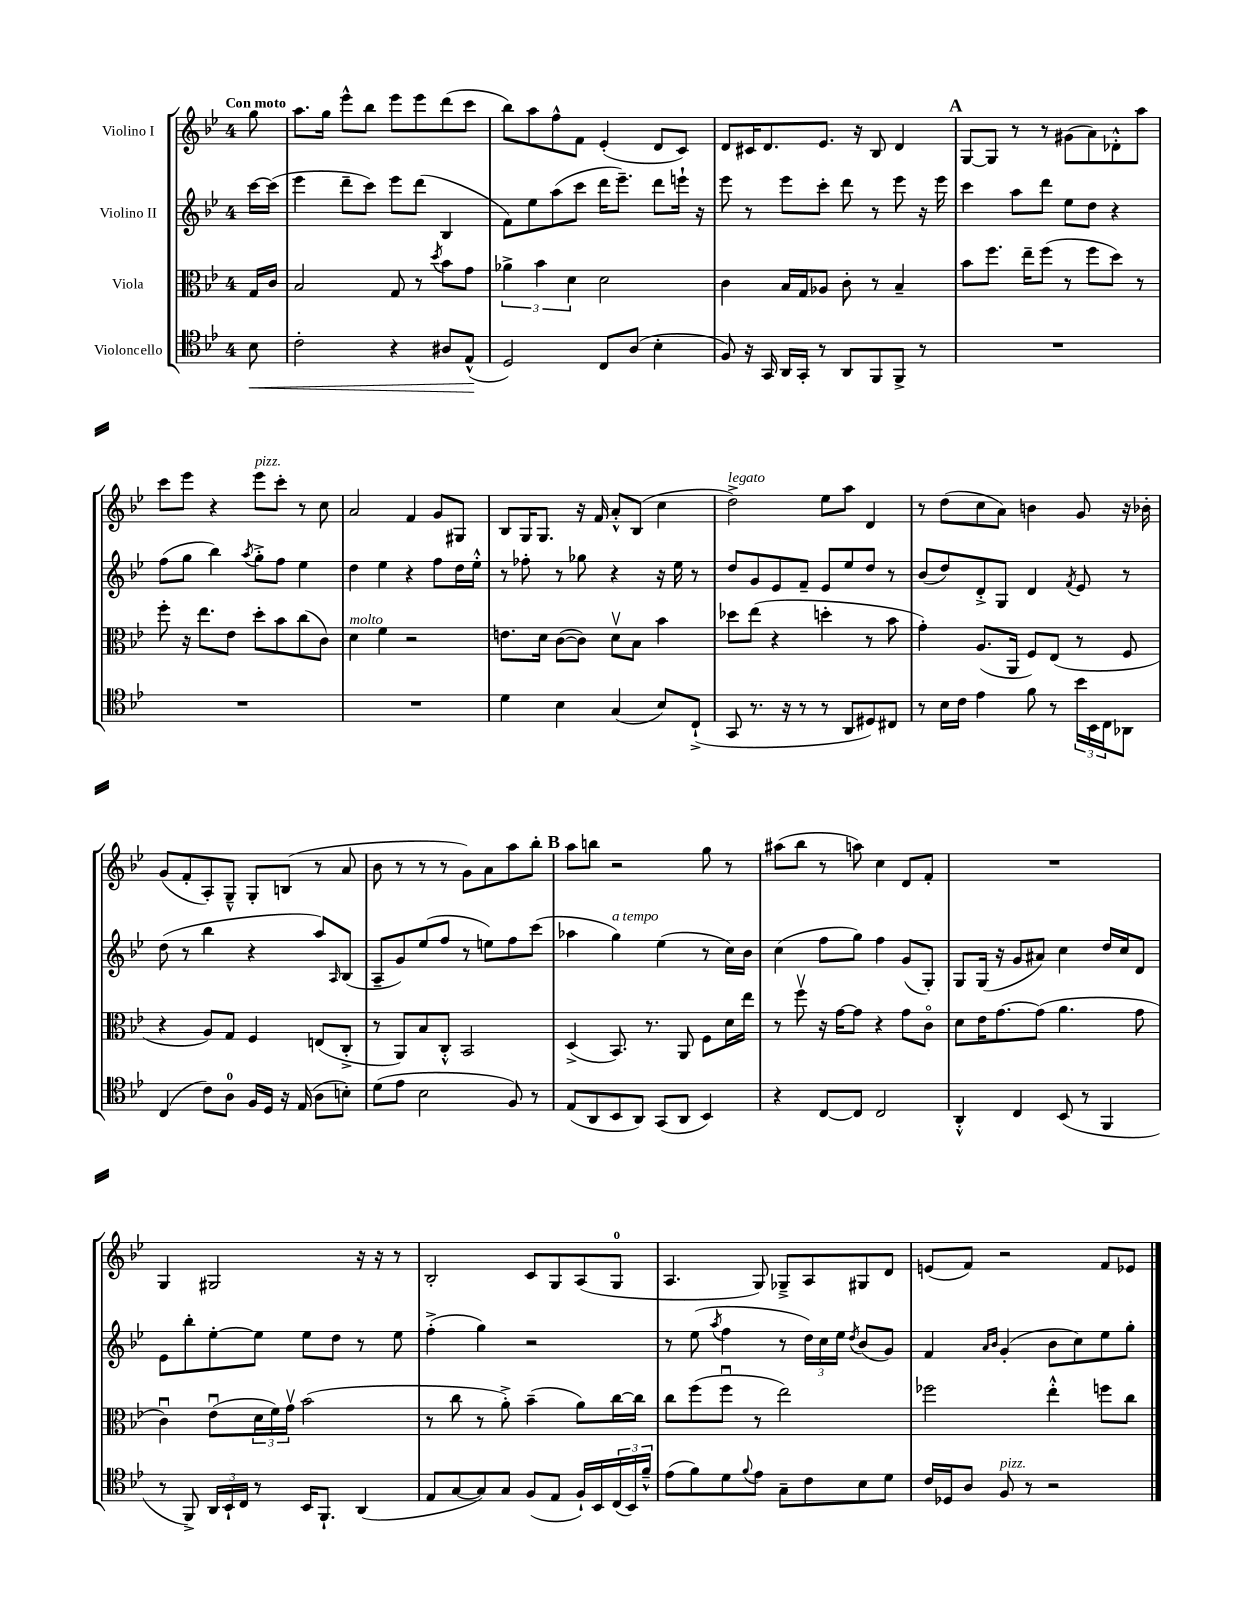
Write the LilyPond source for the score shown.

<<
\new StaffGroup <<
\new Staff = "s0" \with { instrumentName = "Violino I" } {
    \clef treble \key bes \major \once \override Staff.TimeSignature.style = #'single-digit \time 4/4 \partial 8 \tempo "Con moto"
    g''8 |
    a''8. g''16 ees'''8-^ bes''8 ees'''8 ees'''8 d'''8( c'''8 |
    bes''8) a''8 f''8-^ f'8 ees'4-.( d'8 c'8) |
    d'8 cis'16 d'8. ees'8. r16 bes8 d'4 |
    \mark \markup { \bold "A" } g8~ g8 r8 r8 gis'8( a'8) des'8-.-^ a''8 |
    c'''8 ees'''8 r4 ees'''8^\markup { \italic "pizz." } c'''8-. r8 c''8 |
    a'2 f'4 g'8 gis8 |
    bes8 g16 g8. r16 f'16 a'8-.-^ bes8( c''4 |
    d''2->^\markup { \italic "legato" }) ees''8 a''8 d'4 |
    r8 d''8( c''8 a'8) b'4 g'8 r16 bes'16-. |
    g'8( f'8-. a8-.) g8---^ g8-. b8( r8 a'8 |
    bes'8 r8 r8 r8 g'8) a'8 a''8 bes''8-. |
    \mark \markup { \bold "B" } a''8 b''8 r2 g''8 r8 |
    ais''8( bes''8 r8 a''8) c''4 d'8 f'8-. |
    R1 |
    g4 gis2 r16 r16 r8 |
    bes2-. c'8 g8 a8( g8-0 |
    a4. g8) ges8---> a8 gis8 d'8 |
    e'8( f'8) r2 f'8 ees'8 \bar "|." |
}
\new Staff = "s1" \with { instrumentName = "Violino II" } {
    \clef treble \key bes \major \once \override Staff.TimeSignature.style = #'single-digit \time 4/4 \partial 8
    c'''16~ c'''16( |
    ees'''4 d'''8-- c'''8) ees'''8 d'''8( bes4 |
    f'8) ees''8 a''8( c'''8 d'''16 ees'''8.--) d'''8 e'''16-! r16 |
    ees'''8 r8 ees'''8 c'''8-. d'''8 r8 ees'''8 r16 ees'''16 |
    \mark \markup { \bold "A" } c'''4 a''8 d'''8 ees''8 d''8 r4 |
    f''8( g''8 bes''4) \acciaccatura { a''8 } g''8-.-> f''8 ees''4 |
    d''4 ees''4 r4 f''8 d''16 ees''16-.-^ |
    r8 fes''8-. r8 ges''8 r4 r16 ees''16 r8 |
    d''8 g'8 ees'8 f'8-- ees'8 ees''8 d''8 r8 |
    bes'8( d''8) d'8-.-> g8 d'4 \acciaccatura { f'8 } ees'8 r8 |
    d''8( r8 bes''4 r4 a''8) \grace { a16 } bes8( |
    a8-- g'8) ees''8( f''8 r8 e''8) f''8 c'''8( |
    \mark \markup { \bold "B" } aes''4 g''4^\markup { \italic "a tempo" }) ees''4( r8 c''16) bes'16 |
    c''4( f''8 g''8) f''4 g'8( g8-.) |
    g8 g16( r16 g'8 ais'8) c''4 d''16 c''16 d'8 |
    ees'8 bes''8-. ees''8~-. ees''8 ees''8 d''8 r8 ees''8 |
    f''4-.->( g''4) r2 |
    r8 ees''8( \acciaccatura { a''8 } f''4 r8 \tuplet 3/2 { d''16) c''16 ees''16 } \acciaccatura { d''8 } bes'8( g'8) |
    f'4 \grace { a'16 bes'16 } g'4-.( bes'8 c''8) ees''8 g''8-. \bar "|." |
}
\new Staff = "s2" \with { instrumentName = "Viola" } {
    \clef alto \key bes \major \once \override Staff.TimeSignature.style = #'single-digit \time 4/4 \partial 8
    g16 c'16 |
    bes2 g8 r8 \acciaccatura { d''8 } bes'8 g'8 |
    \tuplet 3/2 { aes'4-> bes'4 d'4 } d'2 |
    c'4 bes16 g16 aes8 c'8-. r8 bes4-- |
    \mark \markup { \bold "A" } bes'8 f''8. ees''16-- f''8( r8 f''8 d''8) r8 |
    f''8-. r16 ees''8. ees'8 d''8-. bes'8 c''8( c'8) |
    d'4^\markup { \italic "molto" } f'4 r2 |
    e'8. d'16 c'8~( c'8) d'8\upbow bes8 bes'4 |
    des''8 ees''8( r4 d''4-. r8 bes'8 |
    g'4-.) a8.( a,16 f8) ees8( r8 f8 |
    r4 a8) g8 f4 e8( c8-.-> |
    r8 a,8) bes8 c8-.-^ bes,2 |
    \mark \markup { \bold "B" } d4->( bes,8.) r8. a,8 f8 d'16 ees''16 |
    r8 f''8\upbow r16 g'16~ g'8 r4 g'8 c'8\flageolet |
    d'8 ees'16 g'8.~ g'8( a'4. g'8 |
    c'4\downbow) ees'8\downbow( \tuplet 3/2 { d'16 f'16) g'16\upbow } bes'2( |
    r8 c''8 r8 a'8-.->) bes'4--( a'8) c''16~ c''16 |
    c''8 f''8( f''8\downbow r8 ees''2) |
    fes''2 ees''4-.-^ f''8 c''8 \bar "|." |
}
\new Staff = "s3" \with { instrumentName = "Violoncello" } {
    \clef tenor \key bes \major \once \override Staff.TimeSignature.style = #'single-digit \time 4/4 \partial 8
    bes8\< |
    c'2-. r4 ais8 ees8-^\!( |
    d2) c8 a8( bes4-. |
    f8) r16 g,16 a,16 g,16-. r8 a,8 f,8 f,8-> r8 |
    \mark \markup { \bold "A" } R1 |
    R1 |
    R1 |
    d'4 bes4 g4( bes8) c8-!->( |
    g,8 r8. r16 r8 r8 a,8 dis8) cis8 |
    r8 bes16 c'16 ees'4 f'8 r8 \tuplet 3/2 { bes'16 bes,16 c16 } aes,8 |
    c4( c'8) a8-0 f16 d16 r16 ees16( a8 b8-.) |
    d'8( ees'8 bes2 f8) r8 |
    \mark \markup { \bold "B" } ees8( a,8 bes,8 a,8) g,8( a,8 bes,4) |
    r4 c8~ c8 c2 |
    a,4-.-^ c4 bes,8( r8 f,4 |
    r8 f,8->) \tuplet 3/2 { a,16 bes,16-! c16 } r8 bes,16 f,8.-! a,4( |
    ees8 g8~ g8) g8 f8( ees8 f16-!) bes,16 \tuplet 3/2 { c16( bes,16) f'16---^ } |
    ees'8( f'8) d'8 \appoggiatura { f'8 } ees'8 g8-- c'8 bes8 d'8 |
    c'16 des16 a8 f8^\markup { \italic "pizz." } r8 r2 \bar "|." |
}
>>
>>
\layout { \context { \Score \remove "Bar_number_engraver" } }
